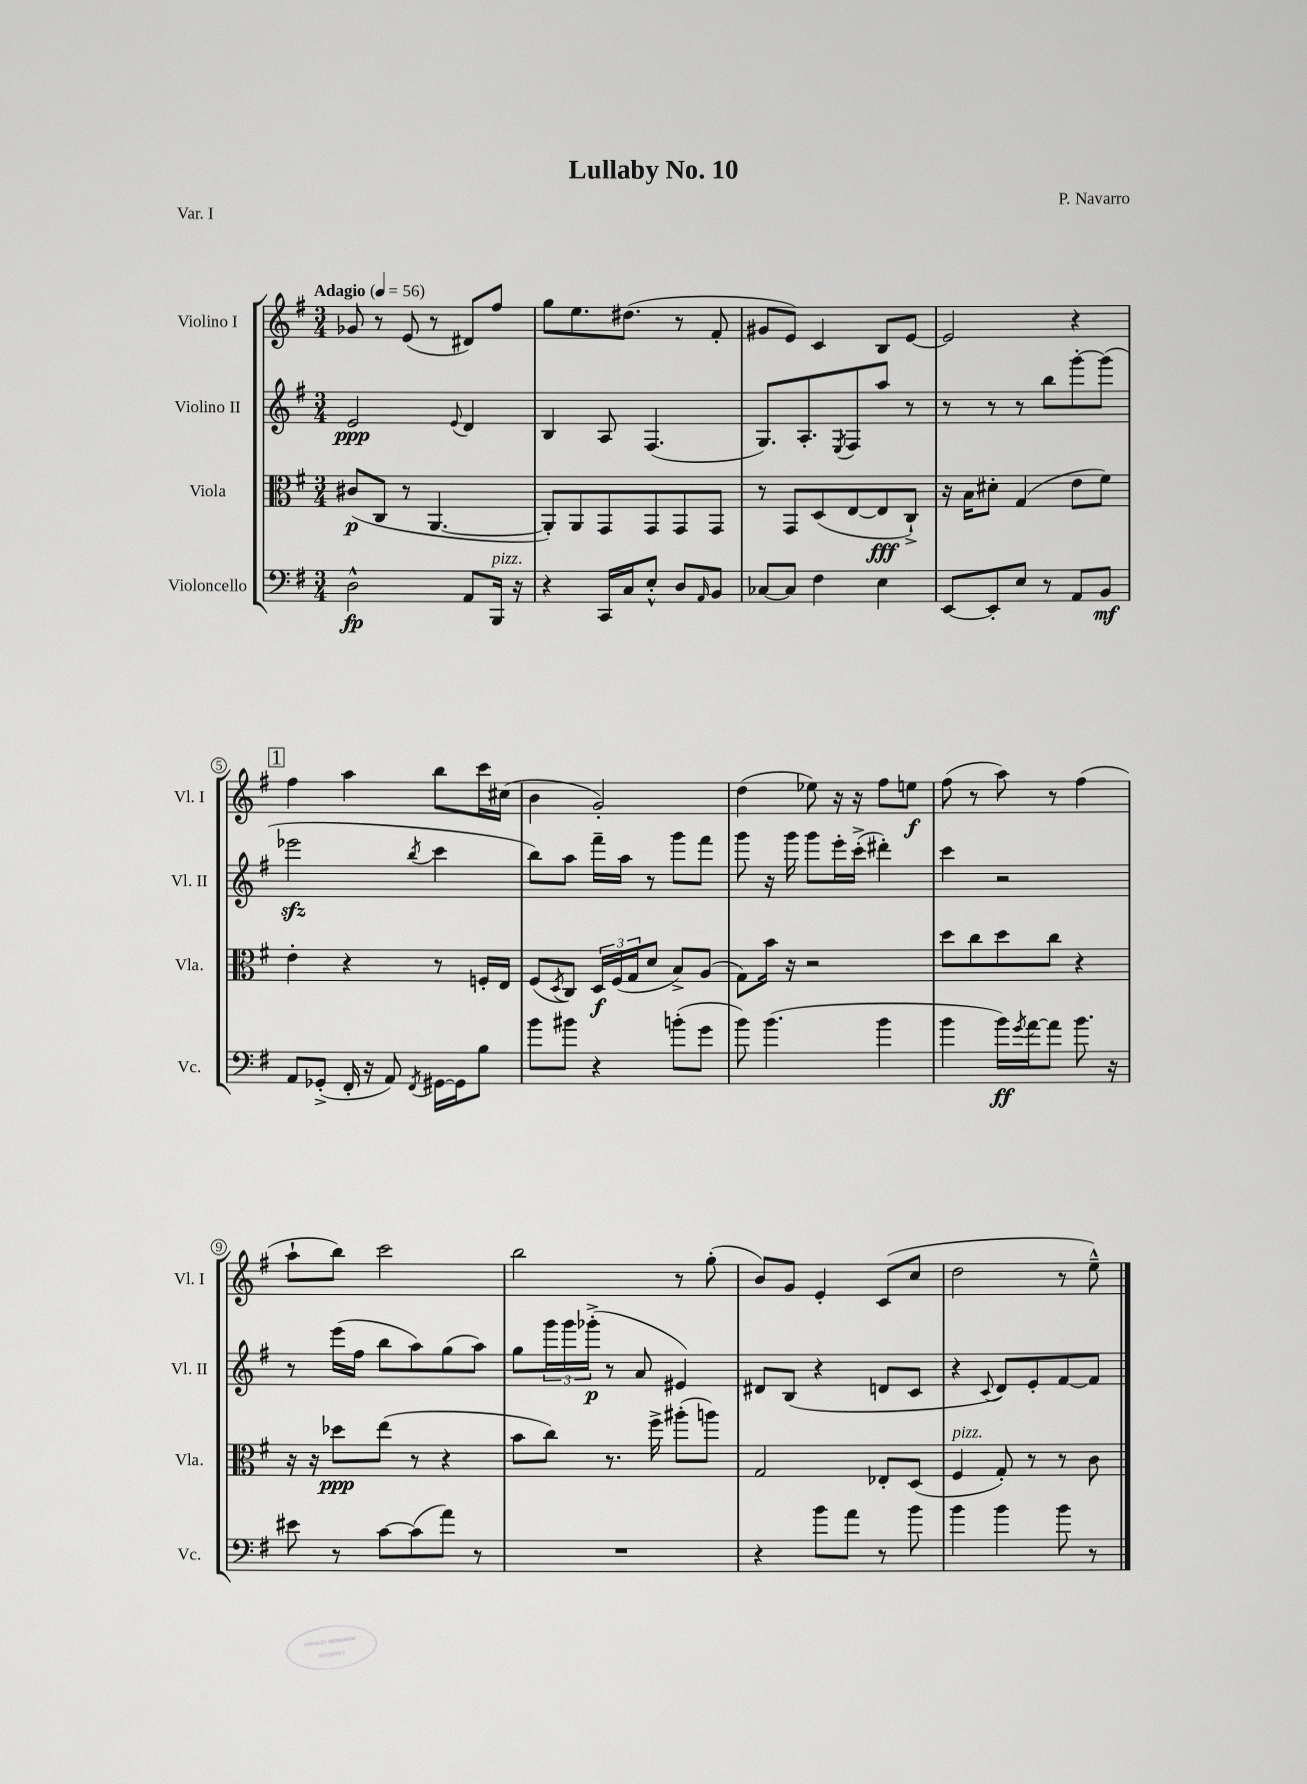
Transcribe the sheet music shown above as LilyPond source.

\header { title = "Lullaby No. 10" composer = "P. Navarro" piece = "Var. I" }
<<
\new StaffGroup <<
\new Staff = "s0" \with { instrumentName = "Violino I" shortInstrumentName = "Vl. I" } {
    \clef treble \key g \major \numericTimeSignature \time 3/4 \tempo "Adagio" 4 = 56
    ges'8 r8 e'8( r8 dis'8) fis''8 |
    g''8 e''8. dis''8.( r8 fis'8-. |
    gis'8 e'8) c'4 b8 e'8~ |
    e'2 r4 |
    \mark \markup { \box "1" } fis''4 a''4 b''8 c'''16 cis''16( |
    b'4 g'2-.) |
    d''4( ees''8) r16 r16 fis''8 e''8\f |
    fis''8( r8 a''8) r8 fis''4( |
    a''8-! b''8) c'''2 |
    b''2 r8 g''8-.( |
    b'8) g'8 e'4-. c'8( c''8 |
    d''2 r8 e''8---^) \bar "|." |
}
\new Staff = "s1" \with { instrumentName = "Violino II" shortInstrumentName = "Vl. II" } {
    \clef treble \key g \major \numericTimeSignature \time 3/4
    e'2\ppp \appoggiatura { e'8 } d'4 |
    b4 a8 fis4.( |
    g8.) a8.-. \acciaccatura { e8 } fis8 a''8 r8 |
    r8 r8 r8 b''8 g'''8~-. g'''8( |
    \mark \markup { \box "1" } ees'''2\sfz \acciaccatura { b''8 } c'''4 |
    b''8) a''8 fis'''16-- a''16 r8 g'''8 fis'''8 |
    g'''8 r16 g'''16 g'''8 e'''16-. c'''16-.->( dis'''4-.) |
    c'''4 r2 |
    r8 e'''16( fis''16 b''8 a''8) g''8( a''8) |
    g''8 \tuplet 3/2 { g'''16 g'''16 ges'''16-.->\p( } r8 a'8 eis'4) |
    dis'8 b8( r4 d'8 c'8 |
    r4 \appoggiatura { c'8 } d'8) e'8-. fis'8~ fis'8 \bar "|." |
}
\new Staff = "s2" \with { instrumentName = "Viola" shortInstrumentName = "Vla." } {
    \clef alto \key g \major \numericTimeSignature \time 3/4
    cis'8\p( c8 r8 a,4.~ |
    a,8-.) a,8 g,8 g,8 g,8 g,8 |
    r8 g,8 d8( e8~ e8\fff c8-!->) |
    r16 b16 dis'8-. g4( e'8 fis'8) |
    \mark \markup { \box "1" } e'4-. r4 r8 f16-. e16 |
    fis8( \acciaccatura { d8 } c8) \tuplet 3/2 { d16\f fis16( g16 } d'8 b8->) a8( |
    g8) b'16 r16 r2 |
    d''8 c''8 d''8 c''8 r4 |
    r16 r16 des''8\ppp e''8( r8 r4 |
    b'8 c''8) r8. fis''16-> ais''8-.( a''8) |
    g2 ees8-. d8( |
    fis4^\markup { \italic "pizz." } g8-.) r8 r8 c'8 \bar "|." |
}
\new Staff = "s3" \with { instrumentName = "Violoncello" shortInstrumentName = "Vc." } {
    \clef bass \key g \major \numericTimeSignature \time 3/4
    d2-^\fp a,8 b,,16^\markup { \italic "pizz." } r16 |
    r4 c,16 c16 e8-.-^ d8 \grace { a,16 } b,8 |
    ces8~ ces8 fis4 e4 |
    e,8~ e,8-. e8 r8 a,8 b,8\mf |
    \mark \markup { \box "1" } a,8 ges,8-.->( fis,16-. r16 a,8) \acciaccatura { fis,8 } gis,16~ gis,16 b8 |
    b'8 bis'8 r4 b'8-.( g'8 |
    b'8) b'4.( b'4 |
    b'4 b'16\ff) \acciaccatura { g'8 } a'16~ a'8 b'8. r16 |
    eis'8 r8 c'8~ c'8( a'8) r8 |
    R2. |
    r4 b'8 a'8 r8 b'8 |
    b'4 b'4 b'8 r8 \bar "|." |
}
>>
>>
\layout { \context { \Score \override BarNumber.stencil = #(make-stencil-circler 0.1 0.3 ly:text-interface::print) } }
